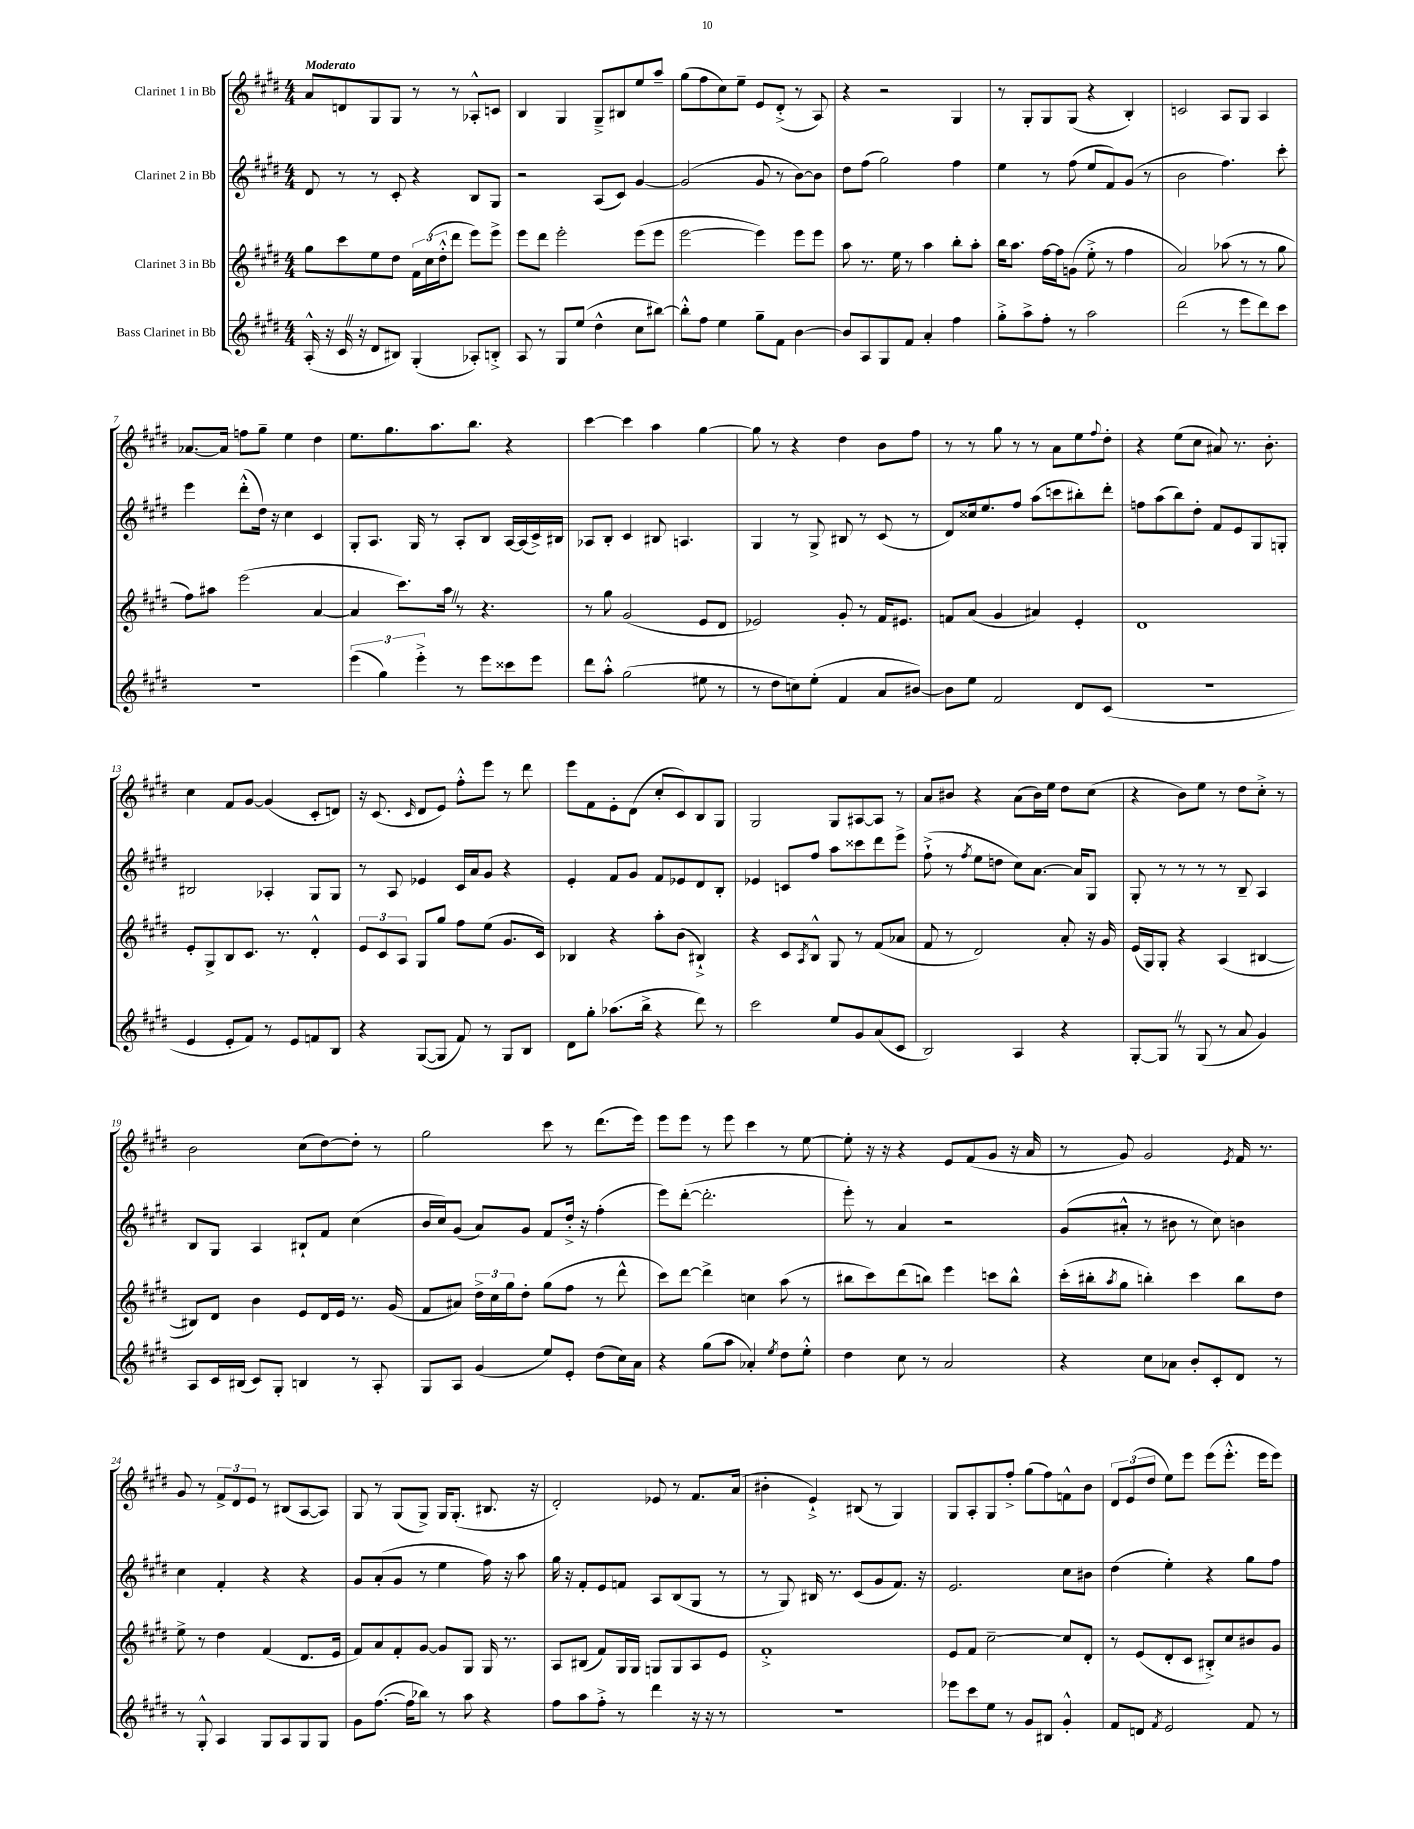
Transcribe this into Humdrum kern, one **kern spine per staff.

**kern	**kern	**kern	**kern
*staff4	*staff3	*staff2	*staff1
*clefG2	*clefG2	*clefG2	*clefG2
*k[f#c#g#d#]	*k[f#c#g#d#]	*k[f#c#g#d#]	*k[f#c#g#d#]
*M4/4	*M4/4	*M4/4	*M4/4
(16A'^^	8gg#	8d#	8a
16r	.	.	.
16c#	8ccc#	8r	8d
16r	.	.	.
8d#	8ee	8r	8G#
8B#)	8dd#	8c#'	8G#
(4G#'	24f#	4r	8r
.	(24cc#	.	.
.	24dd#'^^	.	.
.	8ddd#	.	8r
8A-')	8eee)	8B	8A-'^^
8B'^	8eee^	8G#	8c
=	=	=	=
8A	8eee	2r	4B
8r	8ddd#	.	.
8G#	2eee'	.	4G#
(8ee	.	.	.
4dd#^^	.	(8A	8G#~^
.	.	8c#)	8B#
8cc#	(8eee	[4g#	8ee
[8bb#)	8eee	.	8aa~
=	=	=	=
8bb#'^^]	[2eee	(2g#]	(8gg#
8ff#	.	.	8ff#
4ee	.	.	8cc#)
.	.	.	8ee~
8gg#~	4eee])	8g#	8e
8f#	.	8r	(8d#'^
[4b	8eee	[8b)	8r
.	8eee	8b]	8A)
=	=	=	=
8b]	8aa	8dd#	4r
8A	8.r	(8ff#	.
8G#	.	2gg#)	2r
.	16ee	.	.
8f#	8r	.	.
4a'	4aa	.	.
4ff#	8bb'	4ff#	4G#
.	8aa'	.	.
=	=	=	=
8gg#'^	16bb	4ee	8r
.	8.aa	.	.
8aa^	.	.	8G#'
8ff#'	[16ff#	8r	8G#
.	16ff#]	.	.
8r	(8g	(8ff#	(8G#
2aa	8ee'^	8ee	4r
.	8r	8f#)	.
.	4ff#	(8g#	4B')
.	.	8r	.
=	=	=	=
(2ddd#	2a)	2b	2c
8r	(8aa-	4.ff#)	8A
8eee	8r	.	8G#
8ddd#)	8r	.	4A
8ccc#	8gg#	8ccc#'	.
=	=	=	=
1r	8ff#)	4eee	[8.a-
.	8aa#	.	.
.	.	.	16a-]
.	(2eee	(8ddd#'^^	8ff
.	.	16dd#)	8gg#~
.	.	16r	.
.	.	4cc#	4ee
.	[4a	4c#	4dd#
=	=	=	=
(6eee	4a]	8G#'	8.ee
.	.	8.A	.
6gg#)	.	.	.
.	.	.	8.gg#
.	8.ccc#)	.	.
.	.	16G#	.
6eee'^	.	.	.
.	.	8r	8.aa
.	16aa	.	.
8r	8r	8A'	.
.	.	.	8.bb
8eee	4.r	8B	.
8ccc##	.	[16A	4r
.	.	(16A]	.
8eee	.	16c#^)	.
.	.	16B#	.
=	=	=	=
8ddd#	8r	8A-	[4ccc#
8aa'^^	8gg#	8B'	.
(2gg#	(2g#	4c#	4ccc#]
.	.	8B#	4aa
.	.	4.A	.
8ee#	8e	.	[4gg#
8r	8d#	.	.
=	=	=	=
8r	2e-)	4G#	8gg#]
8dd#	.	.	8r
8cc)	.	8r	4r
(8ee'	.	8G#^	.
4f#	8g#'	8B#	4dd#
.	8r	8r	.
8a	16f#	(8c#	8b
.	8.e#	.	.
[8b#)	.	8r	8ff#
=	=	=	=
8b#]	8f	8d#)	8r
8ee	(8a	16cc##	8r
.	.	8.ee	.
2f#	4g#	.	8gg#
.	.	8ff#	8r
.	4a#)	(8aa	8r
.	.	8ccc	8a
8d#	4e'	8bb#')	8ee
.	.	.	8qqff#
(8c#	.	8ddd#'	8dd#'
=	=	=	=
1r	1d#	8ff	4r
.	.	(8aa	.
.	.	8bb)	(8ee
.	.	8dd#'	8cc#
.	.	8f#	8a#)
.	.	8e	8.r
.	.	8G#	.
.	.	.	8.b'
.	.	8G'	.
=	=	=	=
4e	8e'	2B#	4cc#
.	8G#^	.	.
8e'	8B	.	8f#
8f#)	8.c#	.	[8g#
8r	.	4A-'	(4g#]
.	8.r	.	.
8e	.	.	.
8f	4d#'^^	8G#	8c#'
8B	.	8G#	8d)
=	=	=	=
4r	12e	8r	16r
.	.	.	(8.c#
.	12c#	.	.
.	.	8A	.
.	12A	.	.
.	.	.	16qqc#
([8G#	8G#	4e-	8d#
8G#]	8gg#	.	8e)
8f#)	8ff#	16c#	8ff#'^^
.	.	16a	.
8r	(8ee	8g#	8eee
8G#	8.g#	4r	8r
8B	.	.	8ddd#
.	16c#)	.	.
=	=	=	=
8d#	4B-	4e'	8eee
8gg#'	.	.	8f#
(8.aa-	4r	8f#	8e'
.	.	8g#	(8d#
16bb^	.	.	.
4r	8aa'	8f#	8cc#'
.	(8b	8e-	8c#)
8ddd#)	4B#`^)	8d#	8B
8r	.	8B'	8G#
=	=	=	=
2ccc#	4r	4e-	2G#
.	8c#	8c	.
.	8qA	.	.
.	8B^^	8ff#	.
8ee	8G#	8aa	8G#
8g#	8r	8ccc##	[8A#
(8a	(8f#	8ddd#	8A#]
8c#	8a-	8eee^	8r
=	=	=	=
2B)	8f#	(8ff#`^	8a
.	8r	8r	8b#
.	.	8qff#	.
.	2d#)	8ee	4r
.	.	8dd	.
4A	.	8cc#)	(8a
.	.	[8.a	16b#)
.	.	.	16ee
4r	8a'	.	8dd#
.	.	16a]	.
.	16r	8G#	(8cc#
.	16g#	.	.
=	=	=	=
[8G#'	(16e	8G#'	4r
.	16G#)	.	.
8G#]	8G#'	8r	.
8r	4r	8r	8b)
(8G#	.	8r	8ee
8r	(4A	8r	8r
8a	.	8B~	8dd#
4g#)	[4B#	4A	8cc#'^
.	.	.	8r
=	=	=	=
8A	8B#])	8B	2b
16c#	8d#	8G#	.
(16B#	.	.	.
8c#)	4b	4A	.
8G#'	.	.	.
4B	8e	8B#`	(8cc#
.	16d#	8f#	[8dd#)
.	16e	.	.
8r	8.r	(4cc#	8dd#']
8A'	.	.	8r
.	(16g#	.	.
=	=	=	=
8G#	8f#	16b	2gg#
.	.	16cc#)	.
8A	8a#)	(8g#	.
(4g#	24dd#^	8a)	.
.	24cc#	.	.
.	24gg#	.	.
.	8dd#'	8g#	.
8ee)	(8gg#	8f#	8ccc#
8e'	8ff#	16dd#'^	8r
.	.	16r	.
(8dd#	8r	(4ff#'	(8.ddd#
16cc#)	8ddd#^^	.	.
16a	.	.	16eee)
=	=	=	=
4r	8ccc#)	8eee)	8eee
.	[8ddd#	([8ddd#'	8eee
(8gg#	4ddd#^]	2.ddd#']	8r
8aa	.	.	8eee
4a-')	4cc	.	4ccc#
8qee	.	.	.
8dd#	(8aa	.	8r
8ee'^^	8r	.	[8ee
=	=	=	=
4dd#	8bb#	8eee')	8ee']
.	8ccc#)	8r	16r
.	.	.	16r
8cc#	(8ddd#	4a	4r
8r	8bb)	.	.
2a	4eee	2r	8e
.	.	.	(8f#
.	8ccc	.	8g#
.	8bb^^	.	16r
.	.	.	16a
=	=	=	=
4r	(16ccc#'	(8g#	8r
.	16bb#'	.	.
.	8qaa	.	.
.	8gg#	8a#'^^	8g#)
8cc#	4bb')	8r	2g#
8a-	.	8b#	.
8b'	4ccc#	8r	.
8c#'	.	8cc#)	.
.	.	.	8qe
8d#	8bb	4b	16f#
.	.	.	8.r
8r	8dd#	.	.
=	=	=	=
8r	8ee^	4cc#	8g#
8G#'^^	8r	.	8r
4A	4dd#	4f#'	12f#^
.	.	.	12d#
.	.	.	12e
8G#	(4f#	4r	8r
8A	.	.	(8B#
8G#	8.d#	4r	[8A
8G#	.	.	8A])
.	16e	.	.
=	=	=	=
8g#	8f#)	8g#	8G#
([8.ff#	8a	(8a'	8r
.	8f#'	8g#	(8G#
16ff#]	.	.	.
8bb-)	[8g#	8r	8G#^)
8r	8g#]	4ee	16G#
.	.	.	(8.G#'
8aa	8G#	.	.
4r	16G#	16ff#)	8.B#
.	8.r	16r	.
.	.	8aa	.
.	.	.	16r
=	=	=	=
8ff#	8A	16gg#	2d#')
.	.	16r	.
8aa	(8B#	8f#'	.
8ff#'^	8f#)	8e	.
8r	16G#	8f	.
.	16G#	.	.
4ddd#	8G	8A	8e-
.	8G	(8B	8r
16r	8A	8G#	8.f#
16r	.	.	.
8r	8e	8r	.
.	.	.	(16a
=	=	=	=
1r	1f#'^	8r	4b#'
.	.	8G#)	.
.	.	16B#	4e`^)
.	.	8.r	.
.	.	(8c#	(8B#
.	.	8g#	8r
.	.	8.f#)	4G#)
.	.	16r	.
=	=	=	=
8eee-	8e	2.e	8G#
8ccc#	8f#	.	8A'
8ee	[2cc#~	.	8G#
8r	.	.	8ff#'^
8g#	.	.	(8gg#
8B#	.	.	8ff#)
4g#'^^	8cc#]	8cc#	8f^^
.	8d#'	8b#	8b
=	=	=	=
8f#	8r	(4dd#	12d#
.	.	.	(12e
8d	(8e	.	.
.	.	.	12dd#
8qf#	.	.	.
2e	8d#'	4ee')	8ee)
.	8c#	.	8eee
.	8B#'^)	4r	(8eee
.	8cc#	.	8.eee'^^
8f#	8b#	8gg#	.
.	.	.	16eee
8r	8g#	8ff#	8eee)
==	==	==	==
*-	*-	*-	*-
